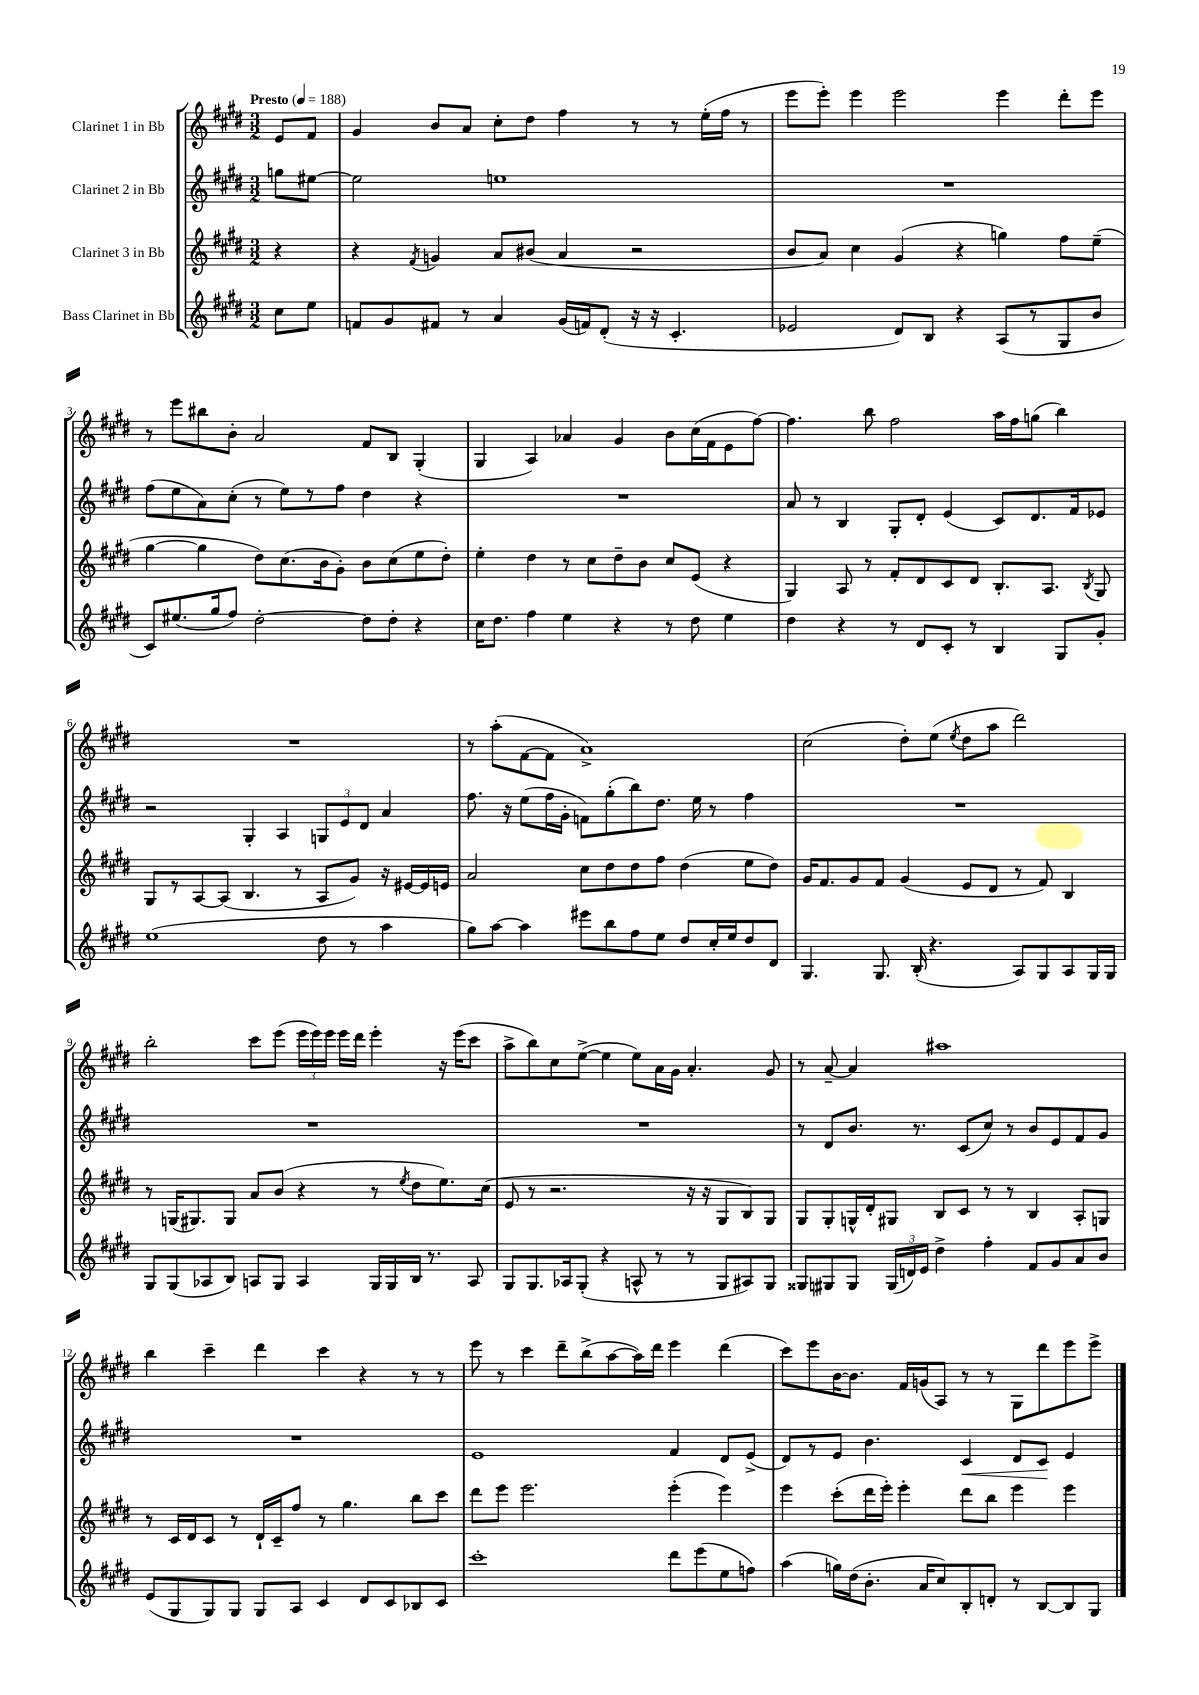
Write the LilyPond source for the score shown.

<<
\new StaffGroup <<
\new Staff = "s0" \with { instrumentName = "Clarinet 1 in Bb" } {
    \clef treble \key e \major \numericTimeSignature \time 3/2 \partial 4 \tempo "Presto" 4 = 188
    \autoBeamOff e'8[ fis'8] |
    gis'4 b'8[ a'8] cis''8[-. dis''8] fis''4 r8 r8 e''16[-.( fis''16] r8 |
    e'''8[ e'''8]-.) e'''4 e'''2 e'''4 dis'''8[-. e'''8] |
    r8 e'''8[ bis''8 b'8]-. a'2 fis'8[ b8] gis4-.( |
    gis4 a4) aes'4 gis'4 b'8[ cis''16( fis'16 e'8 fis''8]~) |
    fis''4. b''8 fis''2 a''16[ fis''16 g''8]( b''4) |
    R1. |
    r8 a''8[-.( fis'8~ fis'8] a'1->) |
    cis''2( dis''8[-.) e''8]( \acciaccatura { e''8 } dis''8[ a''8] dis'''2) |
    b''2-. cis'''8[ e'''8]( \tuplet 3/2 { e'''16[ e'''16) e'''16] } e'''16[ dis'''16] e'''4-. r16 e'''16[( cis'''8] |
    a''8[-> b''8) cis''8 e''8]~->( e''4 e''8[) a'16 gis'16] a'4.-. gis'8 |
    r8 a'8~-- a'4 ais''1 |
    b''4 cis'''4-- dis'''4 cis'''4 r4 r8 r8 |
    e'''8 r8 cis'''4 dis'''8[-- b''8->( a''8~ a''16) dis'''16] e'''4 dis'''4( |
    cis'''8[) e'''8 b'16~ b'8.] fis'16[ g'16( a8]) r8 r8 gis8[ dis'''8 e'''8 e'''8]-> \bar "|." |
}
\new Staff = "s1" \with { instrumentName = "Clarinet 2 in Bb" } {
    \clef treble \key e \major \numericTimeSignature \time 3/2 \partial 4
    \autoBeamOff g''8[ eis''8]~ |
    eis''2 e''1 |
    R1. |
    fis''8[( e''8 a'8) cis''8]-.( r8 e''8[) r8 fis''8] dis''4 r4 |
    R1. |
    a'8 r8 b4 gis8[-. dis'8]-. e'4( cis'8[) dis'8. fis'16 ees'8] |
    r2 gis4-. a4 \tuplet 3/2 { g8[ e'8 dis'8] } a'4 |
    fis''8. r16 e''8[( fis''16 gis'16]-. f'8[) gis''8-.( b''8) dis''8.] e''16 r8 fis''4 |
    R1. |
    R1. |
    R1. |
    r8 dis'8[ b'8.] r8. cis'8[( cis''8]) r8 b'8[ e'8 fis'8 gis'8] |
    R1. |
    e'1 fis'4 dis'8[ e'8]->( |
    dis'8[) r8 e'8] b'4. cis'4\< dis'8[ cis'8]\! e'4 \bar "|." |
}
\new Staff = "s2" \with { instrumentName = "Clarinet 3 in Bb" } {
    \clef treble \key e \major \numericTimeSignature \time 3/2 \partial 4
    \autoBeamOff r4 |
    r4 \acciaccatura { fis'8 } g'4 a'8[ bis'8]( a'4 r2 |
    b'8[ a'8]) cis''4 gis'4( r4 g''4) fis''8[ e''8]--( |
    gis''4~ gis''4 dis''8[) cis''8.( b'16 gis'8]-.) b'8[ cis''8( e''8 dis''8]-.) |
    e''4-. dis''4 r8 cis''8[ dis''8-- b'8] cis''8[ e'8]( r4 |
    gis4) a8 r8 fis'8[-. dis'8 cis'8 dis'8] b8.[-. a8.] \acciaccatura { b8 } gis8 |
    gis8[ r8 a8~ a8]( b4. r8 a8[ gis'8]) r16 eis'16[~ eis'16 e'16] |
    a'2 cis''8[ dis''8 dis''8 fis''8] dis''4( e''8[ dis''8]) |
    gis'16[ fis'8. gis'8 fis'8] gis'4( e'8[ dis'8] r8 fis'8) b4 |
    r8 g16[( gis8.) gis8] a'8[ b'8]( r4 r8 \acciaccatura { e''8 } dis''8[ e''8.) cis''16]( |
    e'8 r8 r2. r16 r16 gis8[ b8) gis8] |
    gis8[ gis8-. g16-^ dis'16-. gis8] b8[ cis'8] r8 r8 b4 a8[-. g8] |
    r8 cis'16[ dis'16 cis'8] r8 dis'16[-! cis'16-- fis''8] r8 gis''4. b''8[ cis'''8] |
    dis'''8[ e'''8] e'''2. e'''4-.( e'''4) |
    e'''4 cis'''8[-.( dis'''16 e'''16]-.) e'''4-. dis'''8[ b''8] e'''4 e'''4 \bar "|." |
}
\new Staff = "s3" \with { instrumentName = "Bass Clarinet in Bb" } {
    \clef treble \key e \major \numericTimeSignature \time 3/2 \partial 4
    \autoBeamOff cis''8[ e''8] |
    f'8[ gis'8 fis'8] r8 a'4 gis'16[( f'16) dis'8]-.( r16 r16 cis'4.-. |
    ees'2 dis'8[) b8] r4 a8[( r8 gis8 b'8] |
    cis'8[) eis''8.( gis''16 fis''8]) dis''2~-. dis''8[ dis''8]-. r4 |
    cis''16[ dis''8.] fis''4 e''4 r4 r8 dis''8 e''4 |
    dis''4 r4 r8 dis'8[ cis'8]-. r8 b4 gis8[ gis'8]-. |
    e''1( dis''8 r8 a''4 |
    gis''8[) a''8]~ a''4 eis'''8[ b''8 fis''8 e''8] dis''8[ cis''16-. e''16 dis''8 dis'8] |
    gis4. gis8. b16-.( r4. a8[) gis8 a8 gis16 gis16] |
    gis8[ gis8( aes8 b8]) a8[ gis8] a4 gis16[ gis16 b16] r8. a8 |
    gis8[ gis8. aes16 gis8]-.( r4 a8-^ r8 r8 gis8[ ais8) gis8] |
    gisis8[ gis8 gis8] \tuplet 3/2 { gis16[( d'16) e'16] } dis''4-> fis''4-. fis'8[ gis'8 a'8 b'8] |
    e'8[( gis8 gis8) gis8] gis8[ a8] cis'4 dis'8[ cis'8 bes8 cis'8] |
    cis'''1-. dis'''8[ e'''8( e''8 f''8]) |
    a''4( g''16[) dis''16( b'8.]-. a'16[ cis''8) b8-. d'8]-. r8 b8[~ b8 gis8] \bar "|." |
}
>>
>>
